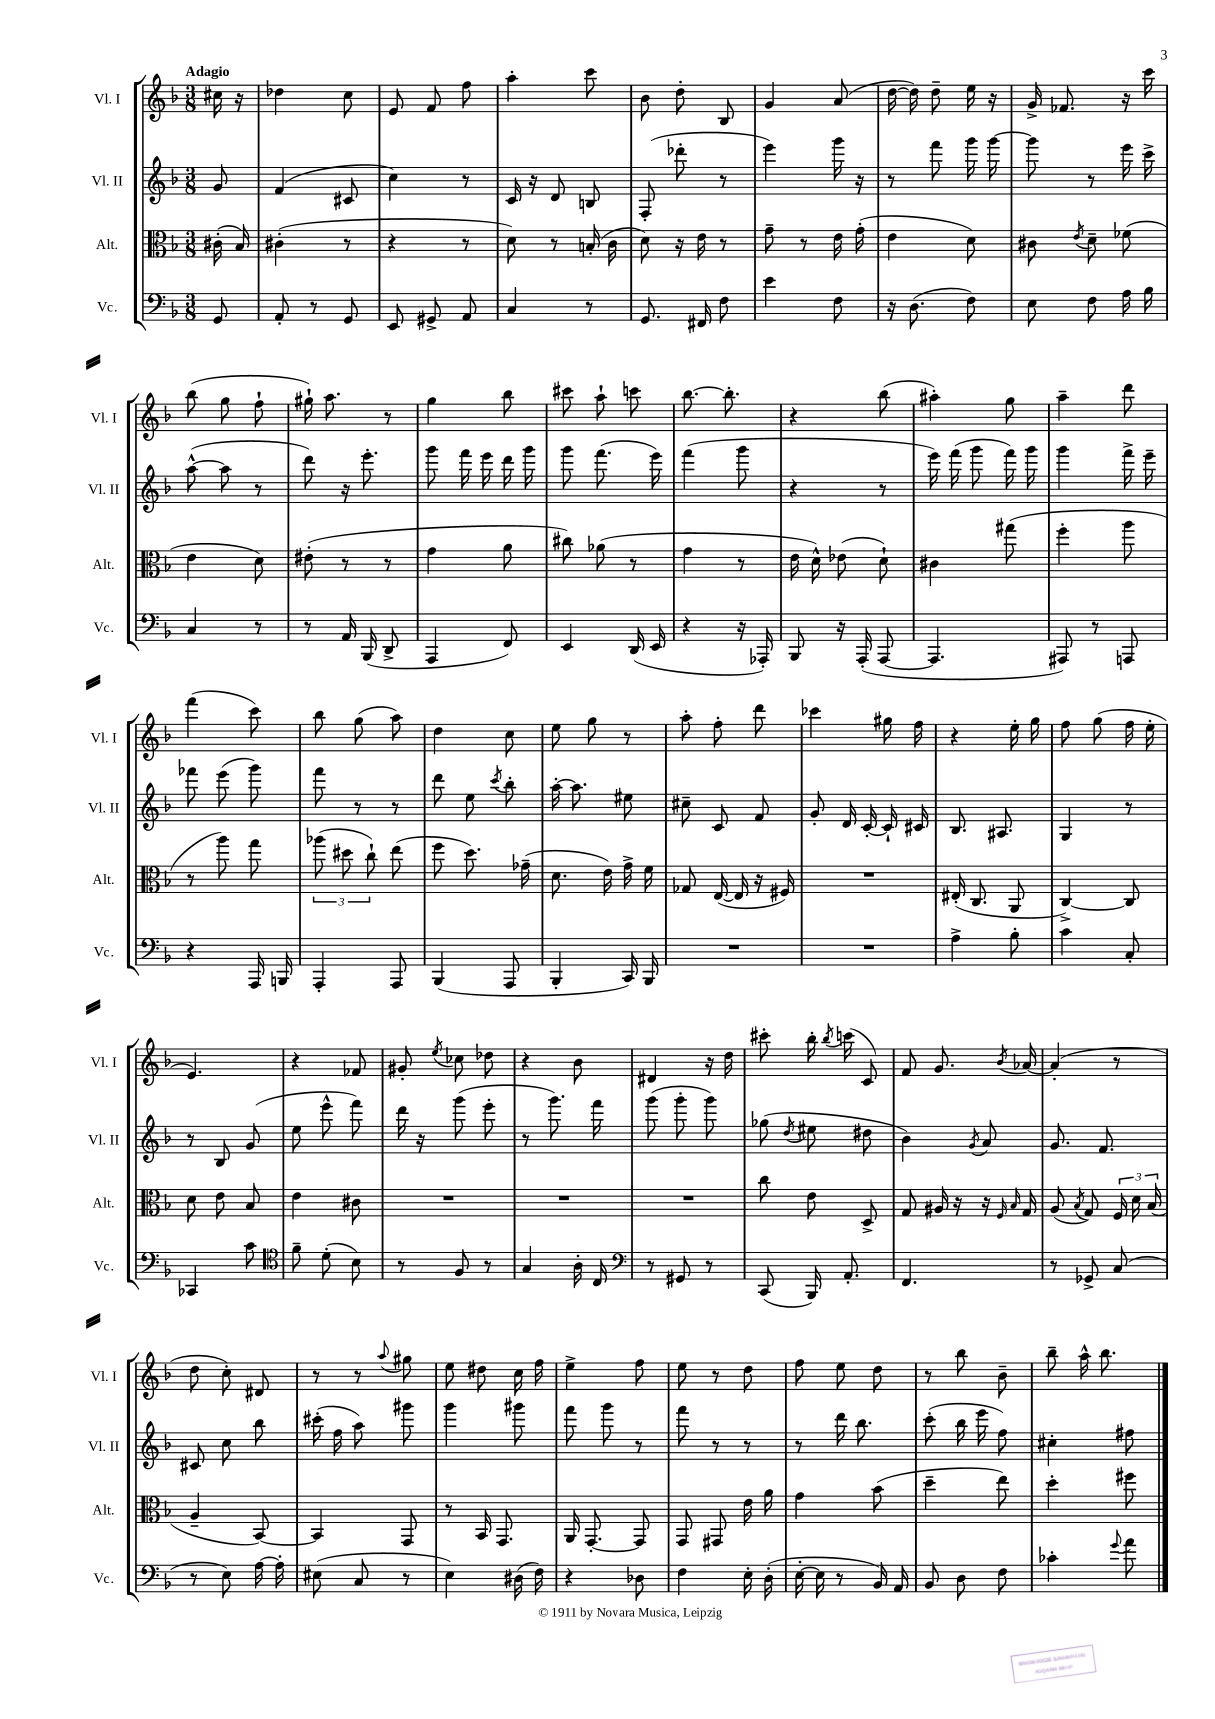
<<
\new StaffGroup <<
\new Staff = "s0" \with { instrumentName = "Vl. I" shortInstrumentName = "Vl. I" } {
    \clef treble \key f \major \numericTimeSignature \time 3/8 \partial 8 \tempo "Adagio"
    \autoBeamOff cis''16 r16 |
    des''4 c''8 |
    e'8 f'8 f''8 |
    a''4-. c'''8 |
    bes'8 d''8-. bes8 |
    g'4 a'8( |
    d''16~ d''16) d''8-- e''16 r16 |
    g'16-> fes'8. r16 c'''16 |
    bes''8( g''8 f''8-! |
    gis''16-!) a''8. r8 |
    g''4 bes''8 |
    cis'''8 a''8-! c'''8 |
    bes''8.~ bes''8.-. |
    r4 bes''8( |
    ais''4-.) g''8 |
    a''4-- d'''8 |
    f'''4( c'''8) |
    bes''8 g''8( a''8) |
    d''4 c''8 |
    e''8 g''8 r8 |
    a''8-. f''8-. d'''8 |
    ces'''4 gis''16 f''16 |
    r4 e''16-. g''16 |
    f''8 g''8( f''16 e''16-. |
    e'4.) |
    r4 fes'8 |
    gis'8-. \acciaccatura { e''8 } ces''8 des''8 |
    r4 bes'8 |
    dis'4 r16 d''16 |
    cis'''8-. bes''16-. \acciaccatura { bes''8 } c'''16( c'8) |
    f'8 g'8. \acciaccatura { bes'8 } aes'16~ |
    aes'4-.( r8 |
    d''8 c''8-.) dis'8 |
    r8 r8 \appoggiatura { a''8 } gis''8 |
    e''8 dis''8 c''16 f''16 |
    e''4-> f''8 |
    e''8 r8 d''8 |
    f''8 e''8 d''8 |
    r8 bes''8 bes'8-- |
    bes''8-- a''16-^ bes''8. \bar "|." |
}
\new Staff = "s1" \with { instrumentName = "Vl. II" shortInstrumentName = "Vl. II" } {
    \clef treble \key f \major \numericTimeSignature \time 3/8 \partial 8
    \autoBeamOff g'8 |
    f'4( cis'8 |
    c''4) r8 |
    c'16 r16 d'8 b8 |
    f8-.( des'''8-. r8 |
    e'''4) g'''16 r16 |
    r8 f'''8 g'''16 g'''16~ |
    g'''8 r8 e'''16 c'''16-> |
    a''8~-^( a''8 r8 |
    d'''8) r16 e'''8.-. |
    g'''8 f'''16 e'''16 d'''16 g'''16 |
    g'''8 f'''8.( e'''16) |
    f'''4( g'''8 |
    r4 r8 |
    e'''16) f'''16( g'''8 f'''16) g'''16 |
    g'''4 f'''16-> e'''16-- |
    fes'''8 e'''8( g'''8) |
    f'''8 r8 r8 |
    d'''8 e''8 \acciaccatura { c'''8 } bes''8-. |
    a''16~-. a''8. eis''8 |
    cis''8-- c'8 f'8 |
    g'8-. d'16 c'16~-. c'16-! cis'16 |
    bes8. ais8. |
    g4 r8 |
    r8 bes8 g'8( |
    e''8 e'''8-^ f'''8) |
    d'''16 r16 g'''8( e'''8-. |
    r8 g'''8.) f'''16 |
    g'''8( g'''8-. g'''8) |
    ges''8( \acciaccatura { d''8 } eis''8 dis''8 |
    bes'4) \acciaccatura { g'8 } a'8 |
    g'8. f'8. |
    cis'8 c''8 bes''8 |
    cis'''16-.( f''16 a''8) gis'''8 |
    g'''4 gis'''8 |
    f'''8 g'''8 r8 |
    f'''8 r8 r8 |
    r8 d'''16 bes''8. |
    c'''8-.( bes''16 e'''16 f''8) |
    cis''4-. fis''8 \bar "|." |
}
\new Staff = "s2" \with { instrumentName = "Alt." shortInstrumentName = "Alt." } {
    \clef alto \key f \major \numericTimeSignature \time 3/8 \partial 8
    \autoBeamOff cis'16-.( bes16) |
    cis'4-.( r8 |
    r4 r8 |
    d'8) r8 b16-.( c'16 |
    d'8) r16 e'16 r8 |
    g'8-- r8 e'16 g'16-.( |
    e'4 d'8) |
    cis'8 \acciaccatura { e'8 } d'8-- fes'8( |
    e'4 d'8) |
    eis'8-.( r8 r8 |
    g'4 a'8 |
    cis''8) aes'8( r8 |
    g'4 r8 |
    e'16 d'16-^) ees'8( d'8-!) |
    cis'4 gis''8( |
    f''4-. a''8 |
    r8 a''8) g''8 |
    \tuplet 3/2 { aes''8( dis''8 c''8-!) } e''8( |
    f''8 d''8.) ges'16--( |
    d'8. e'16) g'16-> f'16 |
    ges8 e16~( e16 r16 fis16) |
    R4. |
    eis16-.( c8. a,8 |
    c4~->) c8 |
    d'8 e'8 bes8 |
    e'4 cis'8 |
    R4. |
    R4. |
    R4. |
    c''8 e'8 d8-> |
    g8 ais16 r16 r16 \grace { f16 bes16 } g16 |
    a8( \acciaccatura { bes8 } g8) \tuplet 3/2 { f16 d'16 bes16( } |
    a4-- bes,8~) |
    bes,4 g,8 |
    r8 bes,16 g,8. |
    a,16 g,8.~-. g,8 |
    g,8 gis,8 e'16 a'16 |
    g'4 bes'8( |
    d''4-- e''8) |
    d''4-. fis''8 \bar "|." |
}
\new Staff = "s3" \with { instrumentName = "Vc." shortInstrumentName = "Vc." } {
    \clef bass \key f \major \numericTimeSignature \time 3/8 \partial 8
    \autoBeamOff g,8 |
    a,8-. r8 g,8 |
    e,8 gis,8-> a,8 |
    c4 r8 |
    g,8. fis,16 f8 |
    e'4 f8 |
    r16 d8.( f8) |
    e8 f8 a16 bes16 |
    c4 r8 |
    r8 a,16 bes,,16( d,8-> |
    a,,4 f,8) |
    e,4 d,16( e,16 |
    r4 r16 aes,,16-.) |
    bes,,8 r16 a,,16-.( a,,8~ |
    a,,4. |
    ais,,8) r8 a,,8 |
    r4 a,,16 b,,16 |
    a,,4-. a,,8 |
    bes,,4( a,,8 |
    bes,,4-. c,16) bes,,16 |
    R4. |
    R4. |
    a4-> bes8-. |
    c'4 c8-. |
    ces,4 c'8 |
    \clef tenor f'8-- d'8-.( bes8) |
    r8 f8 r8 |
    g4 a16-. c16 |
    \clef bass r8 gis,8 r8 |
    c,8( bes,,16) a,8.-. |
    f,4. |
    r8 ges,8-> c8( |
    r8 e8) a16~ a16-. |
    eis8( c8 r8 |
    e4) dis16( f16) |
    r4 des8 |
    f4 e16-. d16-.( |
    e16~-. e16 r8 bes,16) a,16 |
    bes,8 d8 f8 |
    ces'4-. \appoggiatura { g'8 } a'8 \bar "|." |
}
>>
>>
\layout { \context { \Score \remove "Bar_number_engraver" } }
